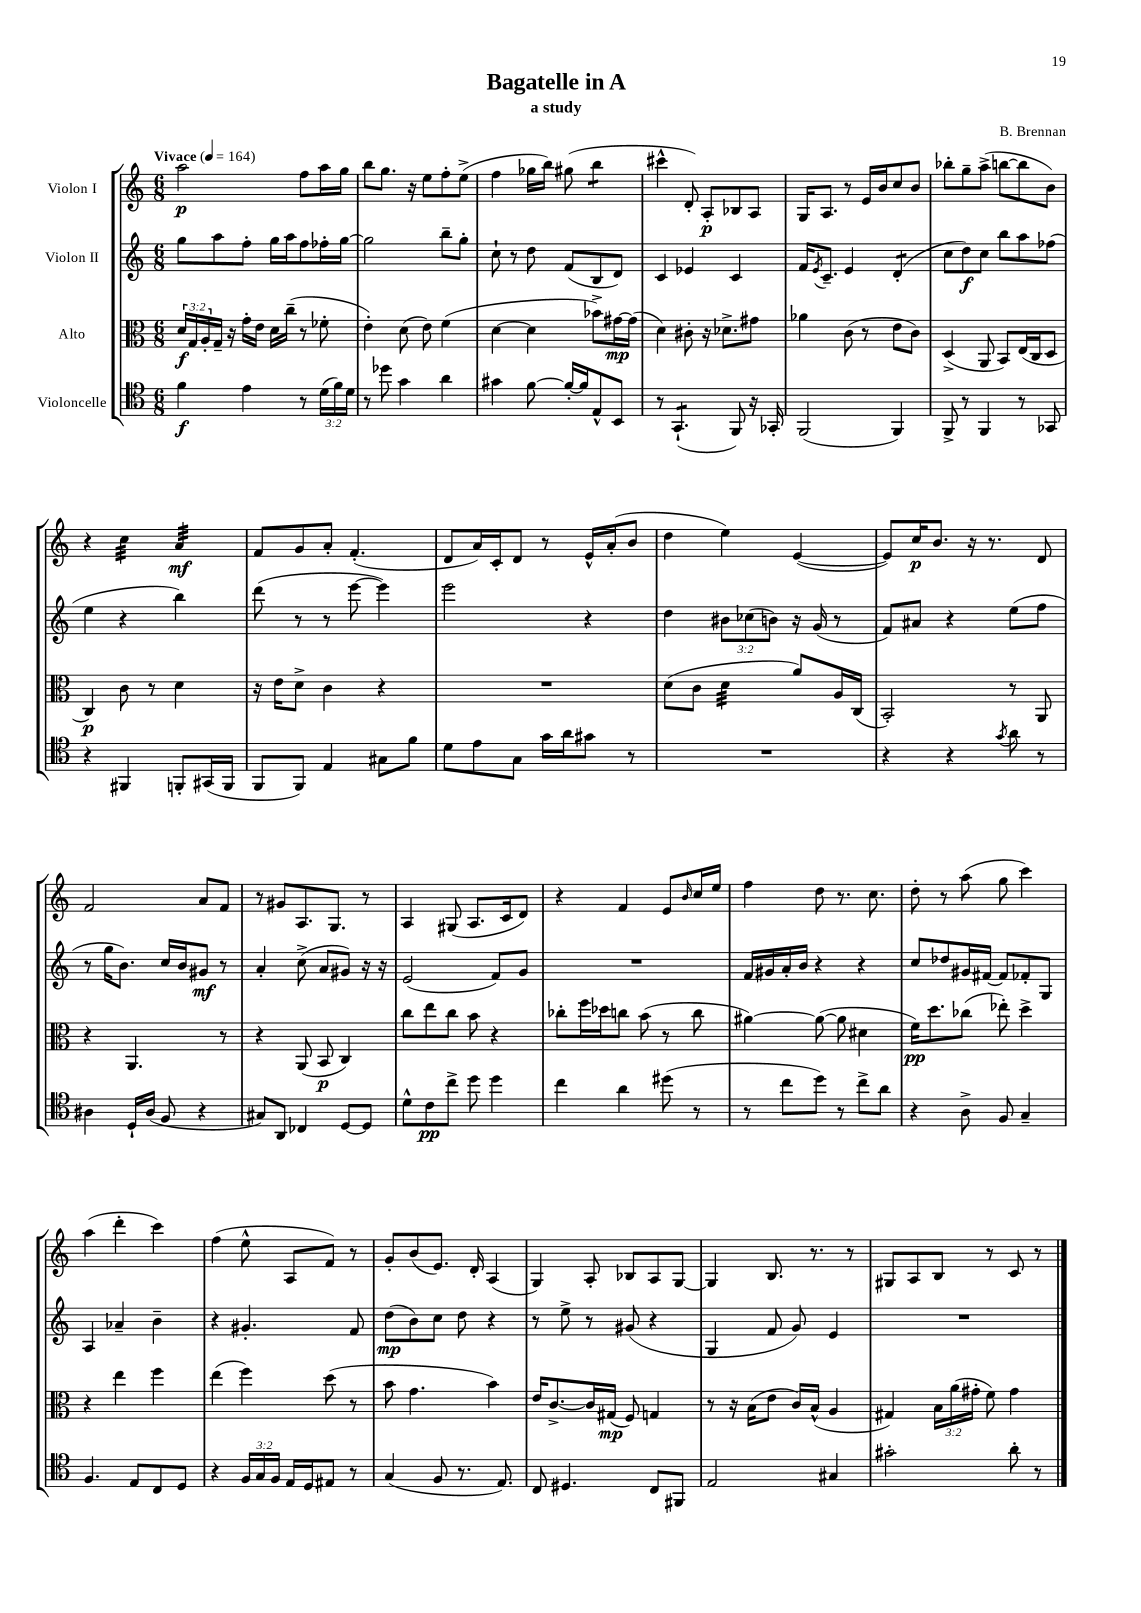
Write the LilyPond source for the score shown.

\header { title = "Bagatelle in A" composer = "B. Brennan" subtitle = "a study" }
<<
\new StaffGroup <<
\new Staff = "s0" \with { instrumentName = "Violon I" } {
    \clef treble \key c \major \numericTimeSignature \time 6/8 \tempo "Vivace" 4 = 164
    a''2\p f''8 a''16 g''16 |
    b''8 g''8. r16 e''8 f''8-. e''8->( |
    f''4 ges''16 b''16) gis''8( b''4:8 |
    cis'''4-^ d'8-.) a8-.\p bes8 a8 |
    g16 a8. r8 e'16 b'16 c''8 b'8 |
    bes''8-. g''8-- a''8->( b''8~ b''8 b'8) |
    r4 c''4:32 a'4:32\mf |
    f'8 g'8 a'8-. f'4.-.( |
    d'8 a'16) c'16-. d'8 r8 e'16-^ a'16-.( b'8 |
    d''4 e''4) e'4~( |
    e'8) c''16\p b'8. r16 r8. d'8 |
    f'2 a'8 f'8 |
    r8 gis'8 a8. g8. r8 |
    a4 gis8( a8. c'16 d'8) |
    r4 f'4 e'8 \grace { b'16 } c''16 e''16 |
    f''4 d''8 r8. c''8. |
    d''8-. r8 a''8( g''8 c'''4) |
    a''4( d'''4-. c'''4) |
    f''4( e''8-^ a8 f'8) r8 |
    g'8-. b'8( e'8.) d'16-. a4( |
    g4) a8-. bes8 a8 g8~ |
    g4 b8. r8. r8 |
    gis8 a8 b8 r8 c'8 r8 \bar "|." |
}
\new Staff = "s1" \with { instrumentName = "Violon II" } {
    \clef treble \key c \major \numericTimeSignature \time 6/8 \override Staff.TupletNumber.text = #tuplet-number::calc-fraction-text
    g''8 a''8 f''8-. g''16 a''16 f''8 fes''16-. g''16~ |
    g''2 b''8-- g''8-. |
    c''8-! r8 d''8 f'8( b8 d'8) |
    c'4 ees'4 c'4 |
    f'16 \acciaccatura { e'8 } c'8.-- e'4 d'4:8-.( |
    c''8 d''8\f) c''8 b''8 a''8 fes''8( |
    e''4 r4 b''4) |
    d'''8( r8 r8 e'''8~ e'''4) |
    e'''2 r4 |
    d''4 \tuplet 3/2 { bis'8 ces''8( b'8) } r16 g'16( r8 |
    f'8) ais'8 r4 e''8( f''8 |
    r8 g''16 b'8.) c''16 b'16 gis'8\mf r8 |
    a'4-. c''8->( a'8 gis'8) r16 r16 |
    e'2( f'8) g'8 |
    R2. |
    f'16 gis'16 a'16-. b'16 r4 r4 |
    c''8 des''8 gis'16 fis'16~ fis'8 fes'8-. g8 |
    a4 aes'4-- b'4-- |
    r4 gis'4.-. f'8 |
    d''8\mp( b'8) c''8 d''8 r4 |
    r8 e''8-> r8 gis'8( r4 |
    g4 f'8 g'8) e'4 |
    R2. \bar "|." |
}
\new Staff = "s2" \with { instrumentName = "Alto" } {
    \clef alto \key c \major \numericTimeSignature \time 6/8 \override Staff.TupletNumber.text = #tuplet-number::calc-fraction-text
    \tuplet 3/2 { d'16\f g16 a16-. } g16-- r16 g'16-. e'16 d'16 c''16--( r8 fes'8-. |
    e'4-.) d'8( e'8) f'4( |
    d'4~ d'4 bes'8->) gis'16~\mp gis'16( |
    d'4) cis'8-. r16 des'8.-> gis'8 |
    aes'4 c'8( r8 e'8 c'8) |
    d4->( a,8 b,8) e16( c16 d8 |
    c4\p) c'8 r8 d'4 |
    r16 e'16 d'8-> c'4 r4 |
    R2. |
    d'8( c'8 d'4:32 a'8) a16 c16( |
    b,2-.) r8 a,8 |
    r4 a,4. r8 |
    r4 a,8( b,8\p c4) |
    c''8 e''8 c''8 b'8 r4 |
    ces''8-. f''16 des''16 c''8 b'8( r8 c''8 |
    ais'4~) ais'8~( ais'8 dis'4 |
    f'16\pp) d''8. ces''8( ees''8-.) d''4-> |
    r4 e''4 f''4 |
    e''4( f''4) d''8( r8 |
    b'8 g'4. b'4) |
    e'16 c'8.~-> c'16 gis16\mp( f8) g4 |
    r8 r16 b16( e'8 c'16) b16-^( a4 |
    gis4) \tuplet 3/2 { b16 a'16( gis'16-. } f'8) gis'4 \bar "|." |
}
\new Staff = "s3" \with { instrumentName = "Violoncelle" } {
    \clef tenor \key c \major \numericTimeSignature \time 6/8 \override Staff.TupletNumber.text = #tuplet-number::calc-fraction-text
    f'4\f e'4 r8 \tuplet 3/2 { d'16( f'16) d'16 } |
    r8 des''8 g'4 a'4 |
    gis'4 f'8~ f'16~-. f'16 e8-^ b,8 |
    r8 g,4.:8-!( f,8) r16 ges,16-. |
    f,2( f,4) |
    f,8-> r8 f,4 r8 ges,8 |
    r4 fis,4 f,8-. gis,16( f,16 |
    f,8 f,8) e4 gis8 f'8 |
    d'8 e'8 g8 g'16 a'16 gis'8 r8 |
    R2. |
    r4 r4 \acciaccatura { g'8 } a'8 r8 |
    ais4 d16-! ais16( f8 r4 |
    gis8) a,8 ces4 d8~ d8 |
    d'8-^ c'8\pp c''8-> d''8 d''4 |
    c''4 a'4 dis''8( r8 |
    r8 c''8 d''8) r8 c''8-> a'8 |
    r4 a8-> f8 g4-- |
    f4. e8 c8 d8 |
    r4 \tuplet 3/2 { f16 g16 f16 } e16 d16 eis8 r8 |
    g4( f8 r8. e8.) |
    c8 dis4. c8 fis,8 |
    e2 gis4 |
    gis'2-. a'8-. r8 \bar "|." |
}
>>
>>
\layout { \context { \Score \remove "Bar_number_engraver" } }
